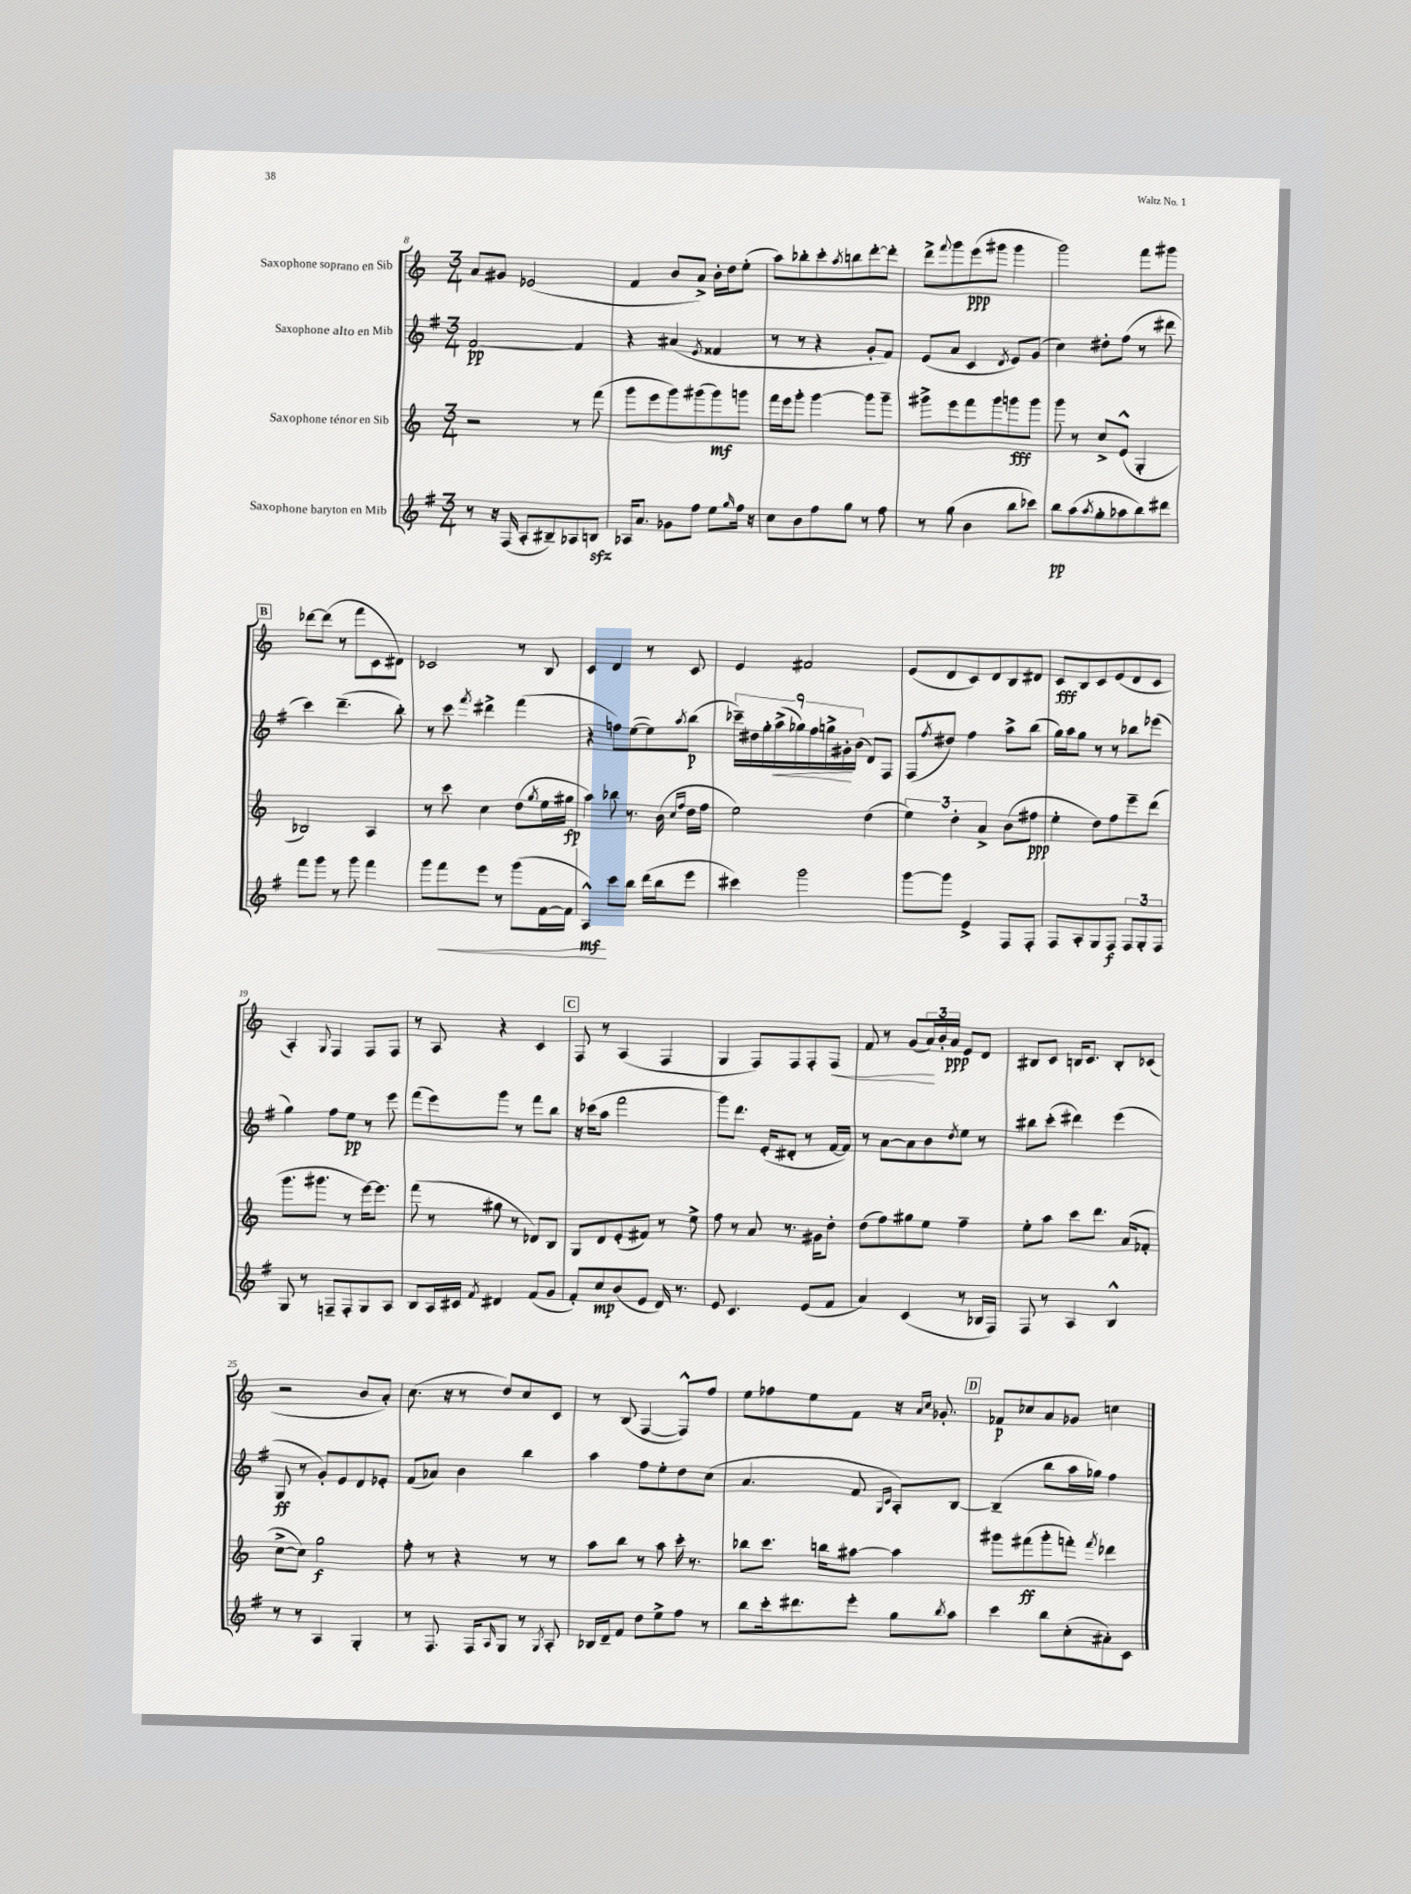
<<
\new StaffGroup <<
\new Staff = "s0" \with { instrumentName = "Saxophone soprano en Sib" } {
    \clef treble \key c \major \numericTimeSignature \time 3/4
    a'8 gis'8 ees'2( |
    f'4 b'8 a'8->) b'16-. d''16 e''8-.( |
    a''8) bes''8-. c'''8-. \acciaccatura { a''8 } b''8 d'''8~-. d'''8-. |
    d'''8-> \appoggiatura { f'''8 } g'''8 e'''8\ppp( gis'''8 gis'''4 |
    g'''2) f'''8 gis'''8 |
    \mark \markup { \box "B" } des'''8~ des'''8( r8 f'''8 c'8 dis'8) |
    ces'2 r8 b8 |
    c'4 d'4 r8 c'8 |
    e'4 fis'2 |
    e'8( d'8 c'8) d'8 b8 dis'8 |
    c'8\fff b8 c'8 e'8( d'8 c'8 |
    a4-.) \appoggiatura { g8 } f4 f8 f8 |
    r8 a8 r4 c'4 |
    \mark \markup { \box "C" } f8 r8 a4( f4 |
    g4 f8) f8 f8-. f8\< |
    f'8 r8 g'8( \tuplet 3/2 { a'16\!) b'16-. a'16\ppp } e'8 d'8 |
    bis8 c'8 b16 c'8. b8-. ces'8( |
    r2 b'8 a'8-.) |
    c''8.( r16 r8 d''8) c''8 c'8 |
    r8 b8( f4~ f8-^) f''8 |
    e''8 fes''8 e''8 f'8 r16 \grace { a'16 c''16 } ges'8.-. |
    \mark \markup { \box "D" } fes'8\p ces''8 a'8 ges'8 c''4 \bar "|." |
}
\new Staff = "s1" \with { instrumentName = "Saxophone alto en Mib" } {
    \clef treble \key g \major \numericTimeSignature \time 3/4
    fis'2~\pp fis'4 |
    r4 ais'4( \acciaccatura { e'8 } fisis'4 |
    r8 r8 r4 g'8-. fis'8) |
    e'8( a'8 c'4 \acciaccatura { d'8 } e'8) g'8( |
    c''4) dis''8-. fis''8( r8 dis'''8 |
    \mark \markup { \box "B" } c'''4) d'''4.--( b''8-.) |
    r8 c'''8 \acciaccatura { fis'''8 } dis'''4-> fis'''4( |
    r4 f''8) e''8~( e''8) \acciaccatura { a''8 } b''8\p( |
    \tuplet 9/8 { ces'''16--) dis''16 g''16-. a''16->\<( ges''16) fis''16 g''16-> gis'16-.\! b'16( } d'8) fis8 |
    fis8( \acciaccatura { fis''8 } dis''8) fis''4 a''8-> b''8( |
    g''16) a''16 g''8 r8 r8 bes''8 ees'''8( |
    g''4) fis''8 e''8\pp r8 e'''8 |
    fis'''8( e'''8) g'''8 r8 fis'''8 b''8 |
    \mark \markup { \box "C" } r16 ces'''16( a''8 fis'''2 |
    g'''8) d'''8. e'16-.( dis'8-. r8 fis'16~ fis'16) |
    r8 a'8~ a'8 b'8 \acciaccatura { d''8 } e''8 r8 |
    bis''8 c'''8-.( dis'''4) e'''4( |
    g8\ff r8 g'8-.) e'8 d'8 ees'8-. |
    fis'8( aes'8) b'4 b''4 |
    a''4 fis''8 e''8-. d''8 c''8( |
    a'4. fis'8 \grace { g16 c'16 } a8-.) b8~ |
    \mark \markup { \box "D" } b4--( b''8 a''16 ges''16) fis''4 \bar "|." |
}
\new Staff = "s2" \with { instrumentName = "Saxophone ténor en Sib" } {
    \clef treble \key c \major \numericTimeSignature \time 3/4
    r2 r8 f'''8( |
    g'''8 e'''8 g'''8) gis'''8( gis'''8\mf) g'''8 |
    f'''16 e'''16 g'''8-. g'''4~ g'''8 g'''8-- |
    gis'''8-> e'''8 f'''8 gis'''8 g'''8\fff g'''8 |
    g'''8 r8 c''8-> e'8-^( g4-. |
    \mark \markup { \box "B" } bes2) a4 |
    r8 c'''8 c''4 d''8( \acciaccatura { g''8 } e''16 gis''16\fp |
    a''4) bes''8 r8. b'16( \grace { c''16 f''16 } d''16 f''16 |
    e''2) d''4( |
    \tuplet 3/2 { e''4) d''4-. a'4-> } b'8( fis''8\ppp |
    e''4-. d''8) f''8 e'''8-- d'''8( |
    g'''8. gis'''8. r8 e'''16~) e'''8. |
    f'''8( r8 gis''8 r8 des'8) b8 |
    \mark \markup { \box "C" } g8 d'8 e'8-.( fis'8) r8 e''8-> |
    f''8 r8 a'8 r8. gis'16 d''8-. |
    d''8( f''8) gis''8 e''8 f''4-- |
    e''8-. a''8 c'''8 d'''8. a'16( fes'8-. |
    c''8~-> c''8) g''2\f |
    f''8-. r8 r4 r8 r8 |
    a''8 b''8 r8 a''8 c'''16-. r8. |
    bes''8 c'''8. b''16 ais''8~ ais''4 |
    \mark \markup { \box "D" } gis'''8 fis'''8\ff( gis'''8-. f'''8-.) \acciaccatura { f'''8 } des'''4 \bar "|." |
}
\new Staff = "s3" \with { instrumentName = "Saxophone baryton en Mib" } {
    \clef treble \key g \major \numericTimeSignature \time 3/4
    r8 r16 fis16( a8-. bis8--) aes8 b8\sfz |
    aes16 a'8. ges'8 fis''8 e''8 \grace { g''16 } fis''16 r16 |
    c''8 b'8 fis''8 g''8 r8 fis''8 |
    r8 g''8( b'4 b''8 ces'''8) |
    b''8\pp a''8( \acciaccatura { a''8 } g''8-. aes''8 b''8) dis'''8 |
    \mark \markup { \box "B" } fis'''8 g'''8 r8 g'''8 fis'''4 |
    g'''8 fis'''8\< e'''8 r8 g'''8( fis'16~ fis'16 |
    a4-^\mf\!) c'''8 b''8 d'''16( b''16 e'''8 |
    cis'''4) g'''2 |
    g'''8~ g'''8 e'4-> fis8 fis8-. |
    fis8 a8-. g8 fis8\f \tuplet 3/2 { fis8 g8-. fis8 } |
    g8 r8 f8-- f8-. g8 a8 |
    b8 a16 cis'16 \acciaccatura { fis'8 } dis'4 fis'8( g'8 |
    \mark \markup { \box "C" } fis'8-.) c''8\mp b'8( e'8 d'16) r8. |
    e'8 c'4. e'8( fis'8 |
    a'4) c'4( r8 bes16 fis16) |
    fis8 r8 a4 b4-^ |
    r8 r8 a4 g4-. |
    r8 fis8. fis16 \grace { a16 } g8 r8 \acciaccatura { g8 } a8-. |
    bes16 d'16-- fis'8 d''8 e''8-> fis''8 r8 |
    b''8 c'''16-. dis'''8. e'''8-. g''8 \acciaccatura { b''8 } a''8 |
    \mark \markup { \box "D" } c'''4 b''8 c''8-.( ais'8-.) c'8 \bar "|." |
}
>>
>>
\layout { \context { \Score currentBarNumber = #8 } }
